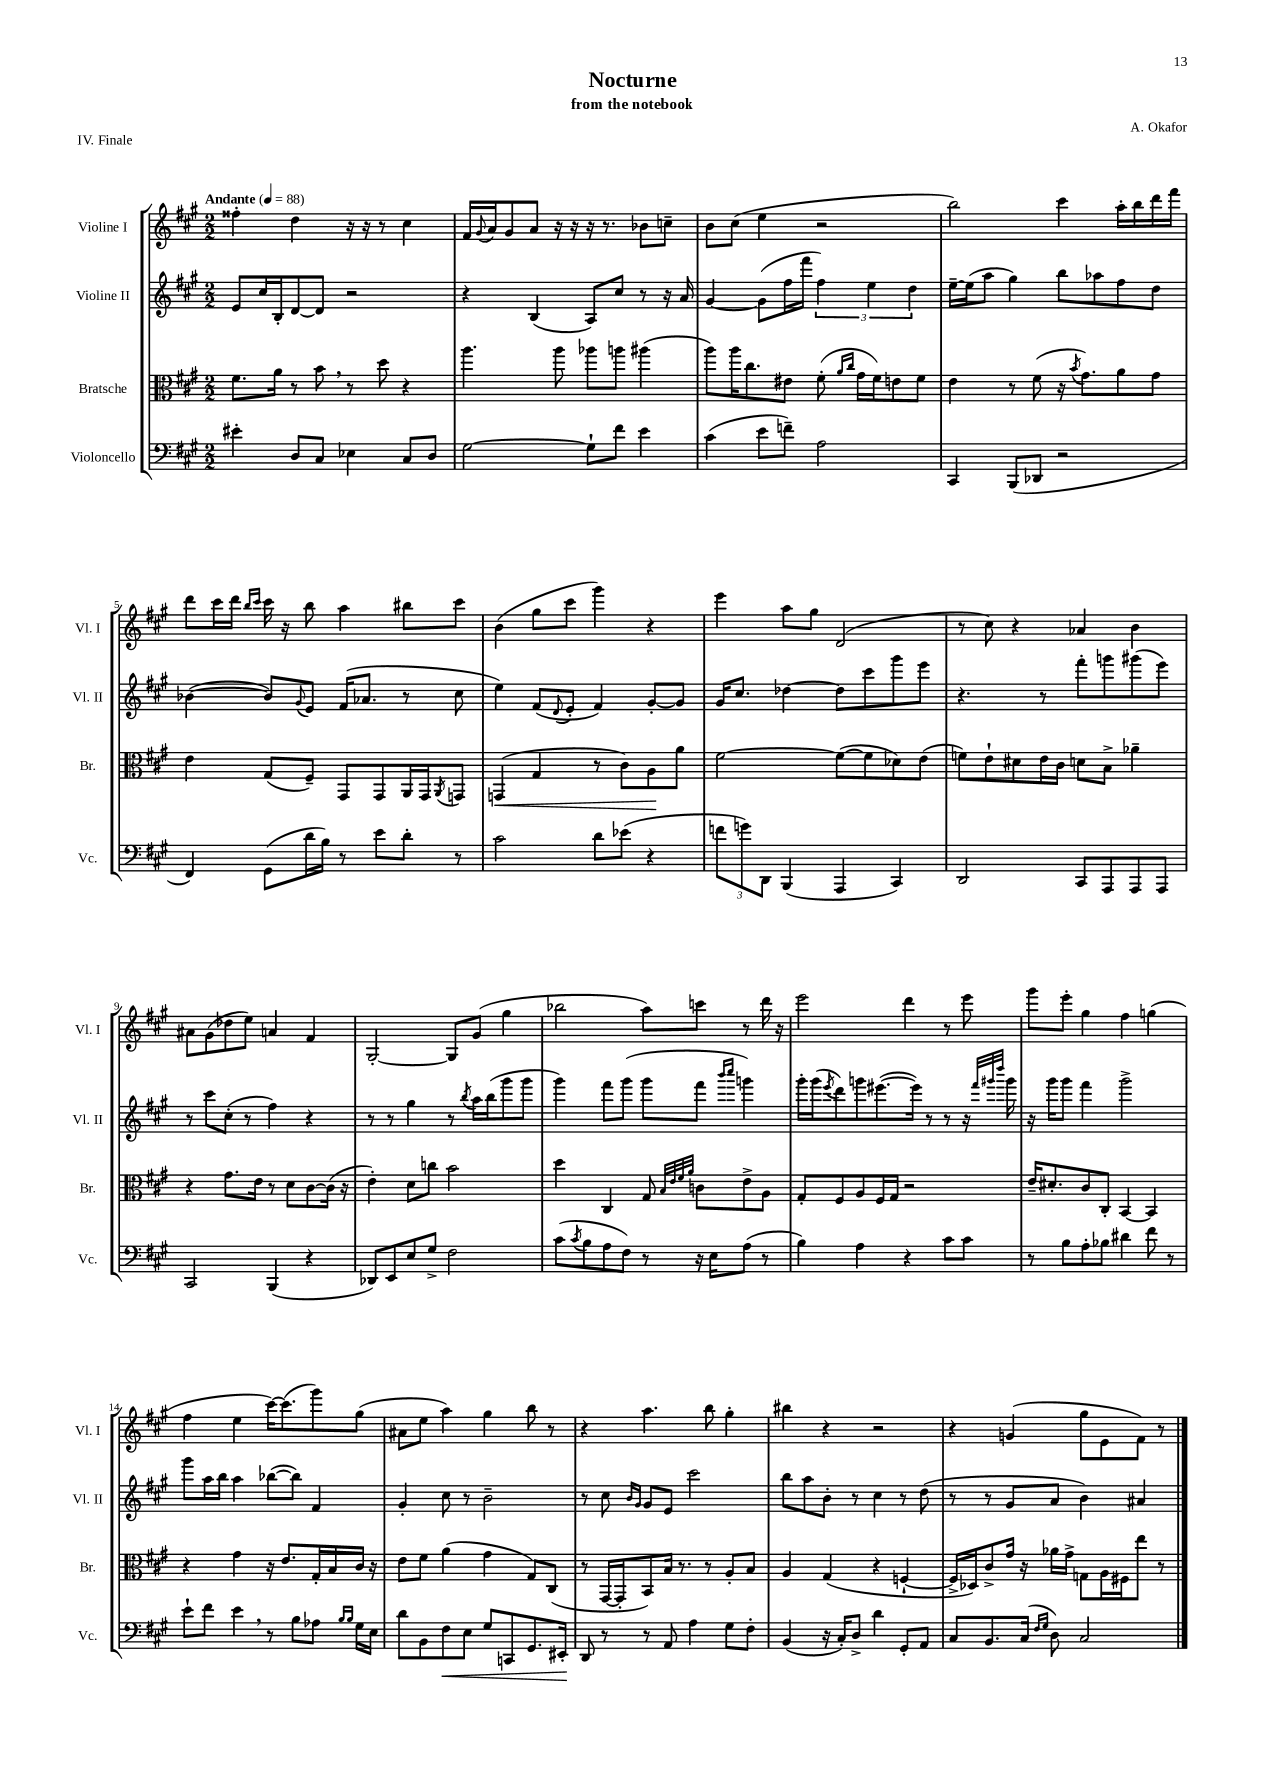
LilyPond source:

\header { title = "Nocturne" composer = "A. Okafor" subtitle = "from the notebook" piece = "IV. Finale" }
<<
\new StaffGroup <<
\new Staff = "s0" \with { instrumentName = "Violine I" shortInstrumentName = "Vl. I" } {
    \clef treble \key a \major \numericTimeSignature \time 2/2 \tempo "Andante" 4 = 88
    fisis''4-. d''4 r16 r16 r8 cis''4 |
    fis'16 \appoggiatura { gis'8 } a'16 gis'8 a'8 r16 r16 r16 r8. bes'8 c''8-- |
    b'8 cis''8( e''4 r2 |
    b''2) cis'''4 a''16-. b''16 d'''16 fis'''16 |
    d'''8 cis'''16 d'''16 \grace { b''16 cis'''16 } cis'''16 r16 b''8 a''4 bis''8 cis'''8 |
    b'4( gis''8 cis'''8 gis'''4) r4 |
    e'''4 a''8 gis''8 d'2( |
    r8 cis''8) r4 aes'4 b'4 |
    ais'8 gis'8( des''8 e''8) a'4 fis'4 |
    gis2~-. gis8 gis'8( gis''4 |
    bes''2 a''8) c'''8 r8 d'''16 r16 |
    e'''2 d'''4 r8 e'''8 |
    gis'''8 e'''8-. gis''4 fis''4 g''4( |
    fis''4 e''4 cis'''16~) cis'''8.( gis'''8) gis''8( |
    ais'8 e''8 a''4) gis''4 b''8 r8 |
    r4 a''4. b''8 gis''4-. |
    bis''4 r4 r2 |
    r4 g'4( gis''8 e'8 fis'8) r8 \bar "|." |
}
\new Staff = "s1" \with { instrumentName = "Violine II" shortInstrumentName = "Vl. II" } {
    \clef treble \key a \major \numericTimeSignature \time 2/2
    e'8 cis''16 b16-. d'8~ d'8 r2 |
    r4 b4( a8) cis''8 r8 r16 a'16 |
    gis'4~ gis'8( fis''16 fis'''16 \tuplet 3/2 { fis''4) e''4 d''4 } |
    e''16~-- e''16( a''8 gis''4) b''8 aes''8 fis''8 d''8 |
    bes'4~( bes'8) \appoggiatura { gis'8 } e'8 fis'16( aes'8. r8 cis''8 |
    e''4) fis'8( \appoggiatura { d'8 } e'8-. fis'4) gis'8~-. gis'8 |
    gis'16 cis''8. des''4~ des''8 cis'''8 gis'''8 e'''8 |
    r4. r8 fis'''8-. g'''8 gis'''8( e'''8) |
    r8 cis'''8 cis''8-.( r8 fis''4) r4 |
    r8 r8 gis''4 r8 \acciaccatura { b''8 } a''16 b''16( gis'''8 gis'''8 |
    gis'''4) fis'''8 gis'''8( gis'''8 fis'''8 \grace { b'''16 cis''''16 } g'''4) |
    gis'''16-. gis'''16( \acciaccatura { e'''8 } d'''8) g'''8 eis'''8.~( eis'''16) r8 r8 r16 \grace { fis'''32 gis'''32 d''''32 } gis'''16 |
    r16 gis'''16 gis'''8 fis'''4 gis'''2-> |
    gis'''8 a''16 b''16 a''4 bes''8~( bes''8) fis'4 |
    gis'4-. cis''8 r8 b'2-- |
    r8 cis''8 \grace { b'16 gis'16 } gis'8 e'8 cis'''2 |
    b''8 a''8 b'8-. r8 cis''4 r8 d''8( |
    r8 r8 gis'8 a'8 b'4) ais'4 \bar "|." |
}
\new Staff = "s2" \with { instrumentName = "Bratsche" shortInstrumentName = "Br." } {
    \clef alto \key a \major \numericTimeSignature \time 2/2
    fis'8. a'16 r8 b'8 \breathe r8 d''8 r4 |
    a''4. a''8 aes''8 a''8 ais''4( |
    a''8) a''16 cis''8. eis'8 fis'8-.( \grace { a'16 cis''16 } gis'16 fis'16) e'8 fis'8 |
    e'4 r8 fis'8( r16 \acciaccatura { b'8 } gis'8.) a'8 gis'8 |
    e'4 gis8( fis8--) gis,8 gis,8 a,16 gis,16 \acciaccatura { a,8 } g,8 |
    g,4\<( gis4 r8 cis'8) a8\! a'8 |
    fis'2~ fis'8~( fis'8 des'8) e'8( |
    f'8) e'8-! dis'8 e'16 cis'16 d'8 b8-> aes'4-- |
    r4 gis'8. e'16 r8 d'8 cis'8~ cis'16( r16 |
    e'4-.) d'8 c''8 b'2 |
    d''4 cis4 gis8 \grace { b32 e'32 fis'32 a'32 } c'8 e'8-> a8 |
    gis8-. fis8 a8 fis16 gis16 r2 |
    e'16-- dis'8.-. cis'8 cis8-. b,4~ b,4 |
    r4 gis'4 r16 e'8. gis16-. b16 cis'16 r16 |
    e'8 fis'8 a'4( gis'4 gis8) cis8( |
    r8 gis,16~ gis,16-. b,8) b16 r8. r8 a8-. b8 |
    a4 gis4( r4 f4~-! |
    f16-> des16) cis'8-> gis'16 r16 aes'16 gis'16-> g8 a16 fis16 e''8 r8 \bar "|." |
}
\new Staff = "s3" \with { instrumentName = "Violoncello" shortInstrumentName = "Vc." } {
    \clef bass \key a \major \numericTimeSignature \time 2/2
    eis'4-. d8 cis8 ees4 cis8 d8 |
    gis2~ gis8-! fis'8 e'4 |
    cis'4( e'8 f'8--) a2 |
    cis,4 b,,8( des,8 r2 |
    fis,4) gis,8( d'16 b16) r8 e'8 d'8-. r8 |
    cis'2 d'8 ees'8( r4 |
    \tuplet 3/2 { f'8 g'8) d,8 } b,,4( a,,4 cis,4) |
    d,2 cis,8 a,,8 a,,8 a,,8 |
    cis,2 b,,4( r4 |
    des,8) e,8 e8 gis8-> fis2 |
    cis'8( \acciaccatura { cis'8 } b8 a8 fis8) r8 r16 e16 a8( r8 |
    b4) a4 r4 cis'8 cis'8 |
    r8 b8 a8-. bes8 dis'4 fis'8 r8 |
    e'8-! fis'8 e'4 \breathe r8 b8 aes8 \grace { b16 b16 } gis16 e16 |
    d'8 b,8 fis8\< e8 gis8 c,8 gis,8. eis,16-.\! |
    d,8 r8 r8 a,8 a4 gis8 fis8-. |
    b,4( r16 cis16-.) d8-> d'4 gis,8-. a,8 |
    cis8 b,8. cis16( \grace { fis16 gis16 } d8) cis2 \bar "|." |
}
>>
>>
